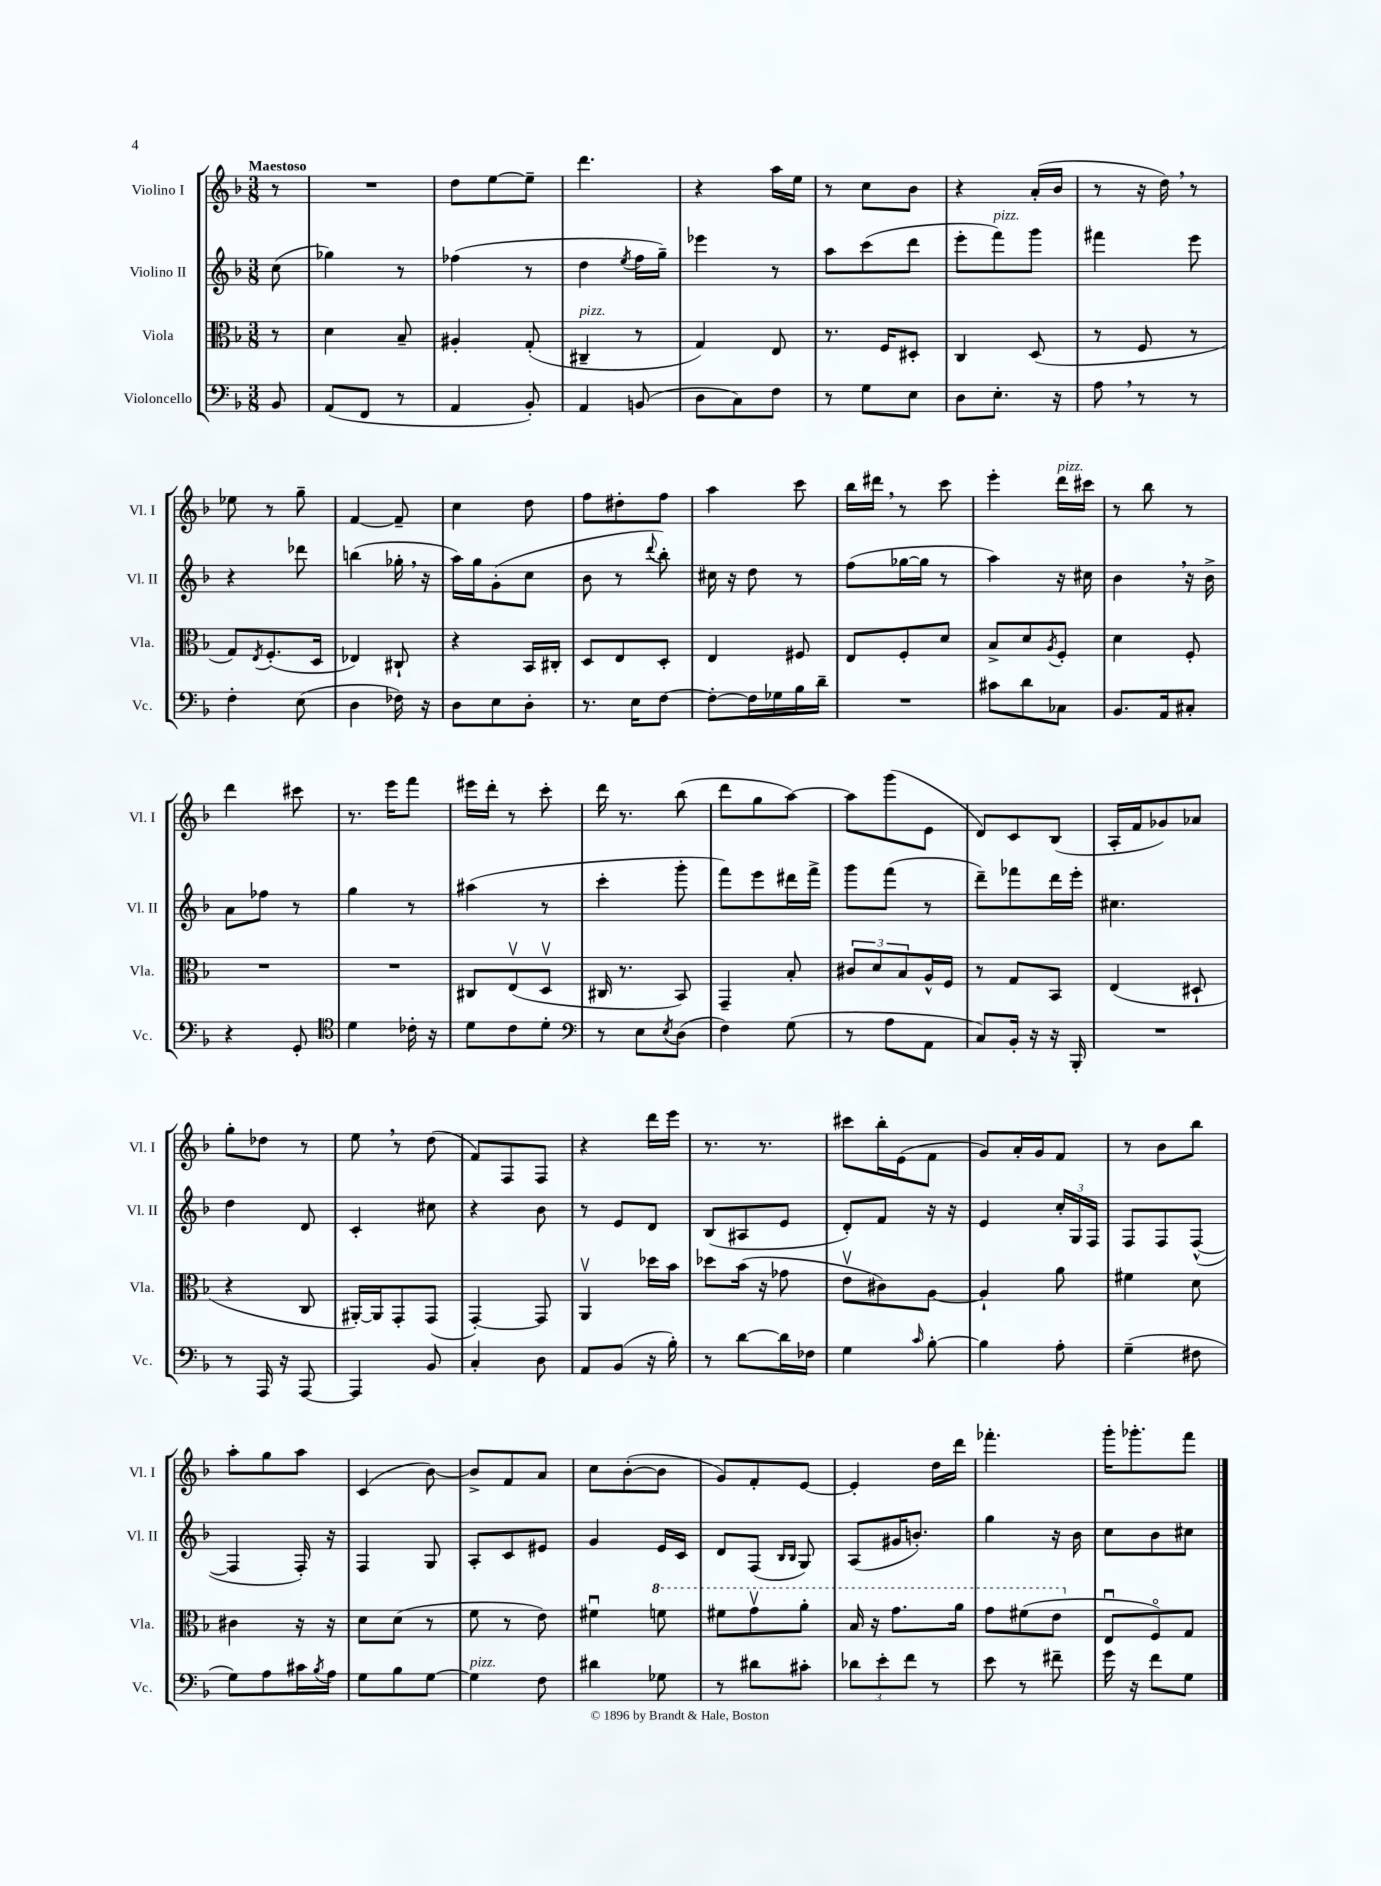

**kern	**kern	**kern	**kern
*part4	*part3	*part2	*part1
*staff4	*staff3	*staff2	*staff1
*I"Violoncello	*I"Viola	*I"Violino II	*I"Violino I
*I'Vc.	*I'Vla.	*I'Vl. II	*I'Vl. I
*clefF4	*clefC3	*clefG2	*clefG2
*k[b-]	*k[b-]	*k[b-]	*k[b-]
*M3/8	*M3/8	*M3/8	*M3/8
=	=	=	=
!	!	!	!LO:TX:a:B:t=Maestoso
8BB-/	8r	(8cc\	8r
=1	=1	=1	=1
(8AA/L	4d\	4gg-X\)	4.r
8FF/J	.	.	.
8r	8B-~/	8r	.
=2	=2	=2	=2
4AA/	4A#X'/	(4ff-X\	8dd\L
.	.	.	[8ee\
8BB-'/)	(8G'/	8r	8ee~\J]
=3	=3	=3	=3
!	!LO:TX:a:i:t=pizz.	!	!
4AA/	4C#X~/	4dd\	4.ddd\
.	.	8qee/	.
(8BBn/	8r	16ff\LL	.
.	.	16gg~\JJ)	.
=4	=4	=4	=4
8D\L	4G/)	4eee-X\	4r
8C\)	.	.	.
8F\J	8E/	8r	16aa\LL
.	.	.	16ee\JJ
=5	=5	=5	=5
8r	8.r	8aa\L	8r
8G\L	.	(8ccc\	8cc\L
.	16F/KL	.	.
8E\J	8D#X'/J	8ddd\J	8b-\J
=6	=6	=6	=6
8D\L	4C/	8eee'\L	4r
!	!	!LO:TX:a:i:t=pizz.	!
8.E'\J	.	8fff\)	.
.	(8D/	8ggg\J	(16a'/LL
16r	.	.	16b-/JJ
=7	=7	=7	=7
8A,\	8r	4fff#X\	8r
8r	8F/	.	16r
.	.	.	16dd,\)
8r	8r	8eee\	8r
!!LO:LB:g=z
=8	=8	=8	=8
4F'\	8G/L)	4r	8ee-X\
.	8qE/	.	.
.	(8.F'/	.	8r
(8E\	.	8ddd-X\	8gg~\
.	16D/Jk	.	.
=9	=9	=9	=9
4D\	4E-X/)	(4bbn\	[4f/
16F-X\)	8C#X`/	16gg-X',\	8f~/]
16r	.	16r	.
=10	=10	=10	=10
8D\L	4r	16aa\LL)	4cc\
.	.	16gg\J	.
8E\	.	(8g'\	.
8D'\J	16BB-/LL	8cc\J	8dd\
.	16C#X'/JJ	.	.
=11	=11	=11	=11
8.r	8D/L	8b-\	8ff\L
.	8E/	8r	8dd#X'\
16E\KL	.	.	.
.	.	8qqddd/	.
[8F\J	8D'/J	8bb-'\)	8ff\J
=12	=12	=12	=12
8F'\L_	4E/	16cc#X\	4aa\
.	.	16r	.
16F\L]	.	8dd\	.
16G-X\	.	.	.
16B-\	8F#X/	8r	8ccc\
16d~\JJ	.	.	.
=13	=13	=13	=13
4.r	8E/L	(8ff\L	16bb-\LL
.	.	.	16ddd#X,\JJ
.	8F'/	[16gg-X\L	8r
.	.	16gg-\JJ]	.
.	8d/J	8r	8ccc\
=14	=14	=14	=14
8c#X\L	8B-^/L	4aa\)	4eee'\
8d\	8d/	.	.
.	8qA/	.	.
!	!	!	!LO:TX:a:i:t=pizz.
8C-X\J	8F'/J	16r	16ddd\LL
.	.	16cc#X\	16ccc#X\JJ
=15	=15	=15	=15
8.BB-/L	4d\	4b-,\	8r
.	.	.	8bb-\
16AA/k	.	.	.
8C#X'/J	8F'/	16r	8r
.	.	16b-^\	.
!!LO:LB:g=z
=16	=16	=16	=16
4r	4.r	8a\L	4ddd\
.	.	8ff-X\J	.
8GG'/	.	8r	8ccc#X\
=17	=17	=17	=17
*clefC4	*	*	*
4d\	4.r	4gg\	8.r
.	.	.	16eee\KL
16c-X'\	.	8r	8fff\J
16r	.	.	.
=18	=18	=18	=18
8d\L	8C#X/L	(4aa#X\	16eee#X\LL
.	.	.	16ddd'\JJ
8c\	(8Ev/	.	8r
8d'\J	8Dv/J	8r	8ccc'\
=19	=19	=19	=19
*clefF4	*	*	*
8r	16C#X/	4ccc'\	16ddd\
.	8.r	.	8.r
8E\L	.	.	.
8qE/	.	.	.
(8D\J	8BB-/)	8ggg'\	(8bb-\
=20	=20	=20	=20
4F\)	4GG~/	8fff\L)	8ddd\L
.	.	8eee\	8gg\
(8G\	8B-'/	16ddd#X\L	[8aa\J)
.	.	16fff^\JJ	.
=21	=21	=21	=21
8r	12c#X/L	8ggg\L	8aa\L]
.	12d/	.	.
8A\L	.	(8fff\J	(8ggg\
.	12B-/	.	.
8AA\J	16A^^/L	8r	8e\J
.	16F/JJ	.	.
=22	=22	=22	=22
8C/L)	8r	8ddd~\L)	8d/L)
16BB-'/Jk	8G/L	8fff-X\	8c/
16r	.	.	.
16r	8BB-/J	16ddd\L	(8B-/J
16BBB-'/	.	16eee'\JJ	.
=23	=23	=23	=23
4.r	(4E/	4.cc#X\	16A'/LL
.	.	.	16f/J
.	.	.	8g-X/)
.	8D#X`/	.	8a-X/J
!!LO:LB:g=z
=24	=24	=24	=24
8r	4r	4dd\	8gg'\L
16AAA/	.	.	8dd-X\J
16r	.	.	.
[8AAA/	8C/	8d/	8r
=25	=25	=25	=25
4AAA/]	[16AA#X'/LL)	4c'/	8ee,\
.	16AA#/J]	.	.
.	8GG'/	.	8r
8BB-/	(8GG/J	8cc#X\	(8dd\
=26	=26	=26	=26
4C'/	[4GG'/)	4r	8f/L)
.	.	.	8F/
8D\	8GG/]	8b-\	8F/J
=27	=27	=27	=27
8AA/L	4AAv/	8r	4r
(8BB-/J	.	8e/L	.
16r	16dd-X\LL	8d/J	16ddd\LL
16B-'\)	16b-\JJ	.	16eee\JJ
=28	=28	=28	=28
8r	8dd-X\L	(8B-/L	8.r
[8d\L	(16b-\Jk	8A#X/	.
.	16r	.	8.r
16d\L]	8g-X\	8e/J	.
16F-X\JJ	.	.	.
=29	=29	=29	=29
4G\	8ev\L	8d'/L)	8ccc#X\L
.	8c#X\)	8f/J	16bb-'\L
.	.	.	(16e\J
16qqc/	.	.	.
[8B-'\	[8A\J	16r	8f\J
.	.	16r	.
=30	=30	=30	=30
4B-\]	4A`/]	4e/	8g/L)
.	.	.	16a'/L
.	.	.	16g/J
8A'\	8a\	24cc'/LL	8f/J
.	.	24G/	.
.	.	24F/JJ	.
=31	=31	=31	=31
(4G~\	4f#X\	8F/L	8r
.	.	8F/	8b-\L
8F#X\	8d\	([8F^^/J	8bb-\J
!!LO:LB:g=z
=32	=32	=32	=32
8G\L)	4c#X\	4F/]	8aa'\L
8A\	.	.	8gg\
16c#X\L	16r	16F'/)	8aa\J
8qB-/	.	.	.
16A\JJ	16r	16r	.
=33	=33	=33	=33
8G\L	8d\L	4F/	(4c/
8B-\	(8d\J	.	.
[8G\J	8r	8G/	[8b-\)
=34	=34	=34	=34
!LO:TX:a:i:t=pizz.	!	!	!
4G\]	8f\	8A'/L	8b-^/L]
.	8r	8c/	8f/
8F\	8e\)	8e#X/J	8a/J
=35	=35	=35	=35
4d#X\	4f#Xu\	4g/	8cc\L
.	.	.	([8b-'\
*	*8va	*	*
8G-X\	8ffn\	16e/LL	8b-\J]
.	.	16c/JJ	.
=36	=36	=36	=36
8r	8ff#X\L	8d/L	8g/L)
8d#X\L	8ggv\	(8F/J	8f'/
.	.	16qqB-/LL	.
.	.	16qqB-/JJ	.
8c#X'\J	8aa'\J	8G/)	[8e/J
=37	=37	=37	=37
12d-X\L	16b-/	(8A/L	4e'/]
.	16r	.	.
12e'\	.	.	.
.	8.gg\L	16g#X/K	.
12f\J	.	.	.
.	.	8.bn'/J)	.
8r	.	.	16dd\LL
.	16aa\Jk	.	16ddd\JJ
=38	=38	=38	=38
8e\	8gg\L	4gg\	4.fff-X'\
8r	(8ff#X\	.	.
8f#X~\	8ee\J	16r	.
.	.	16b-\	.
=39	=39	=39	=39
*	*X8va	*	*
16g\	8Eu/L	8cc\L	16ggg'\KL
16r	.	.	8.ggg-X'\
8f\L	8F/)	8b-\	.
8G\J	8G/J	8cc#X\J	8fff\J
==	==	==	==
*-	*-	*-	*-
